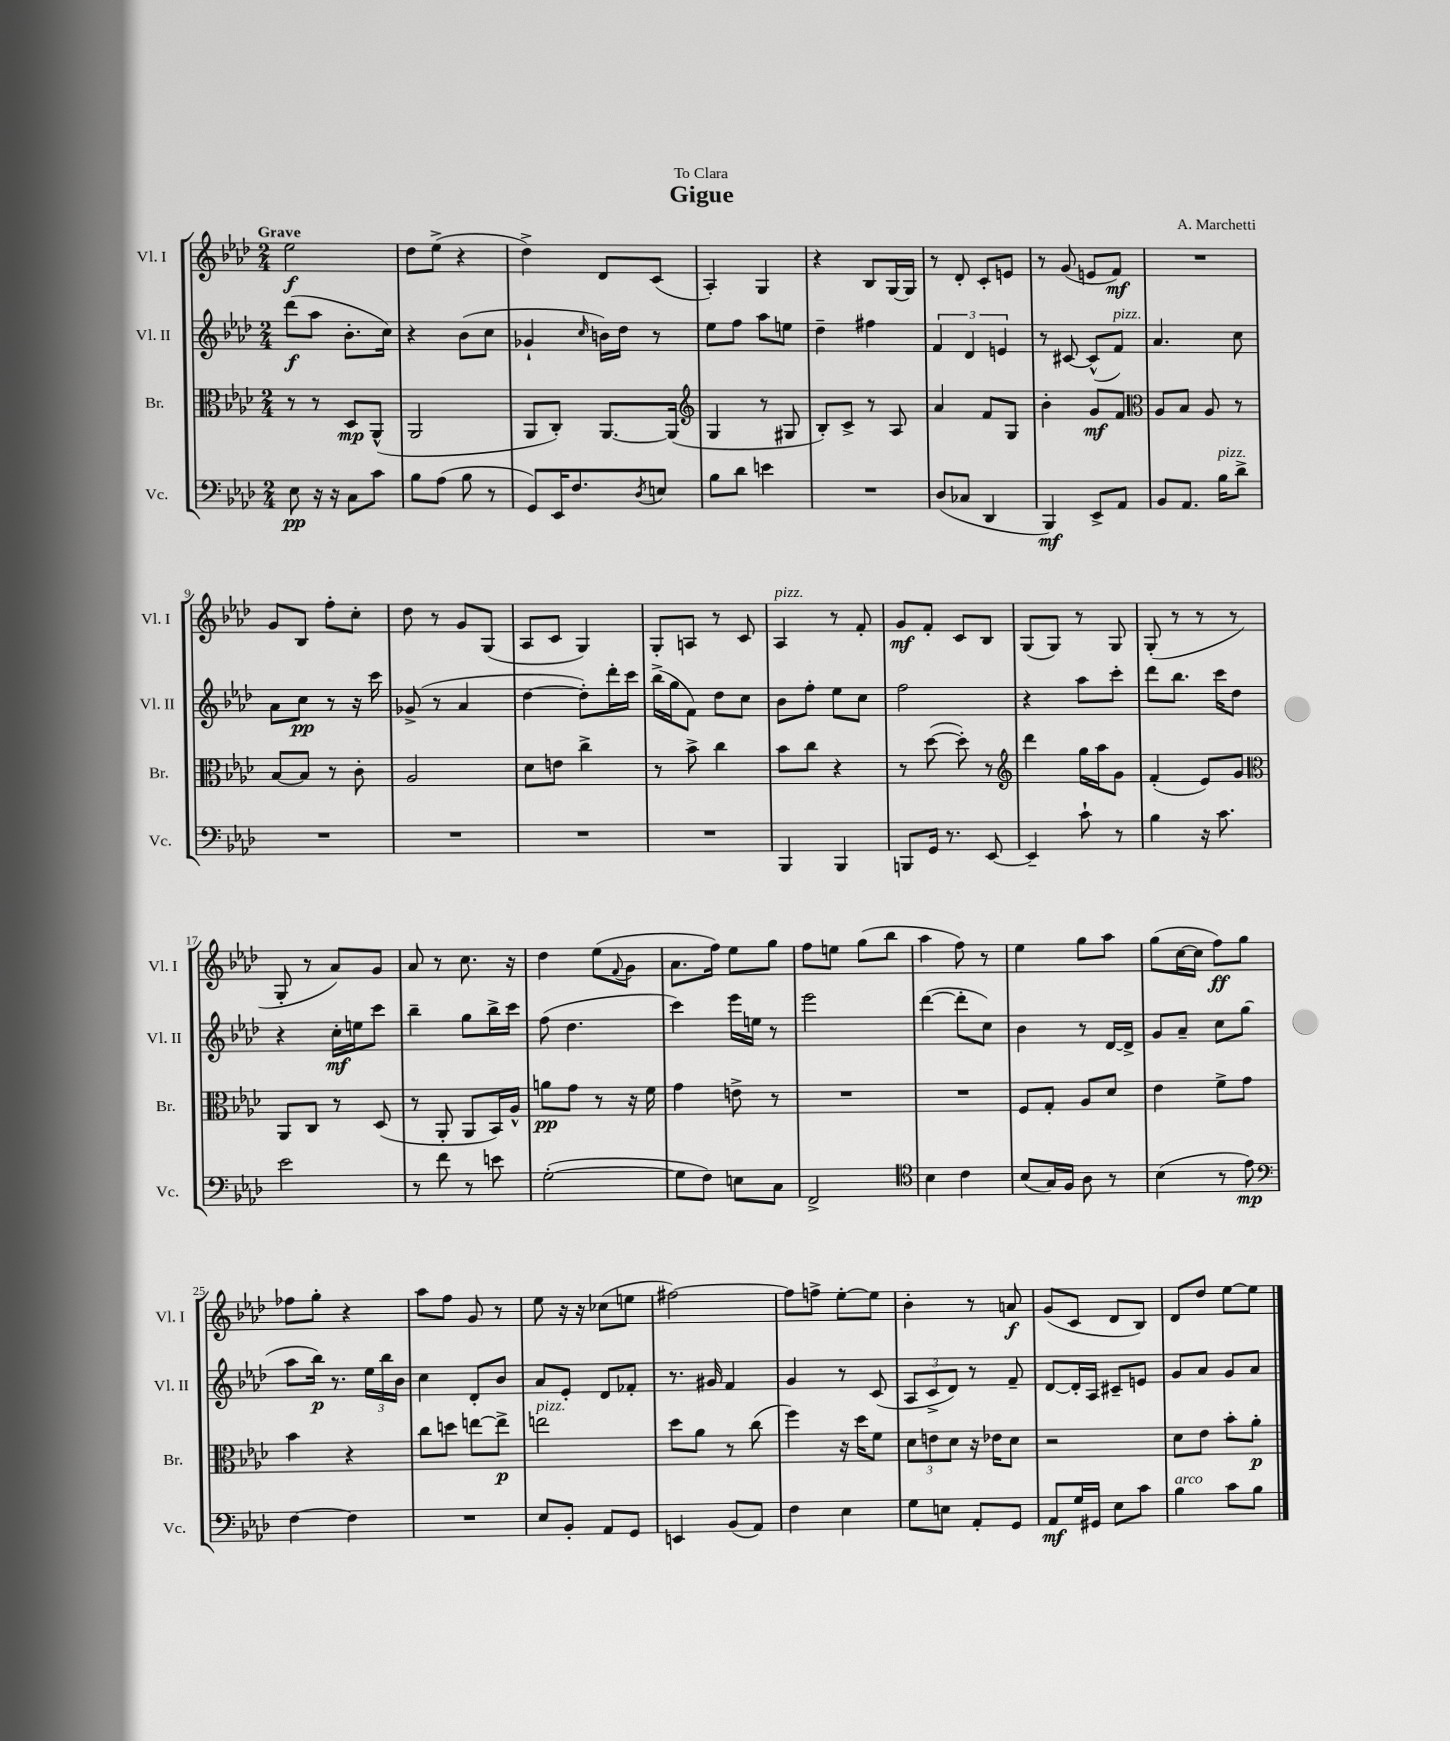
\header { title = "Gigue" composer = "A. Marchetti" dedication = "To Clara" }
<<
\new StaffGroup <<
\new Staff = "s0" \with { instrumentName = "Vl. I" shortInstrumentName = "Vl. I" } {
    \clef treble \key aes \major \numericTimeSignature \time 2/4 \tempo "Grave"
    ees''2\f |
    des''8 ees''8->( r4 |
    des''4->) des'8 c'8( |
    aes4-.) g4 |
    r4 bes8 g16~ g16 |
    r8 des'8-. c'8-. e'8 |
    r8 g'8( e'8 f'8\mf) |
    R2 |
    g'8 bes8 f''8-. c''8-. |
    des''8 r8 g'8 g8( |
    aes8 c'8 g4) |
    g8-. a8 r8 c'8 |
    aes4^\markup { \italic "pizz." } r8 f'8-. |
    g'8\mf f'8-. c'8 bes8 |
    g8( g8) r8 g8 |
    g8-.( r8 r8 r8 |
    g8-. r8 aes'8) g'8 |
    aes'8 r8 c''8. r16 |
    des''4 ees''8( \appoggiatura { f'8 } g'8 |
    aes'8. f''16) ees''8 g''8 |
    f''8 e''8 g''8( bes''8 |
    aes''4 f''8) r8 |
    ees''4 g''8 aes''8 |
    g''8( c''16~ c''16 f''8\ff) g''8 |
    fes''8 g''8-. r4 |
    aes''8 f''8 g'8 r8 |
    ees''8 r16 r16 ces''8( e''8 |
    fis''2~) |
    fis''8 f''8-> ees''8~-. ees''8 |
    bes'4-. r8 a'8\f |
    g'8( c'8 des'8 bes8) |
    des'8 des''8 ees''8~ ees''8 \bar "|." |
}
\new Staff = "s1" \with { instrumentName = "Vl. II" shortInstrumentName = "Vl. II" } {
    \clef treble \key aes \major \numericTimeSignature \time 2/4
    des'''8\f( aes''8 bes'8.-. c''16) |
    r4 bes'8( c''8 |
    ges'4-! \grace { c''16 } b'16) des''16 r8 |
    ees''8 f''8 aes''8 e''8 |
    des''4-- fis''4 |
    \tuplet 3/2 { f'4 des'4 e'4 } |
    r8 cis'8~ cis'8-^( f'8^\markup { \italic "pizz." }) |
    aes'4. c''8 |
    aes'8 c''8\pp r8 r16 c'''16 |
    ges'8->( r8 aes'4 |
    des''4~ des''8-.) des'''16-. c'''16 |
    bes''16->( g''16 f'8) des''8 c''8 |
    bes'8 f''8-. ees''8 c''8 |
    f''2 |
    r4 aes''8 c'''8-. |
    des'''8 bes''8. c'''16 des''8 |
    r4 c''16-.\mf e''16 c'''8 |
    bes''4-- g''8 bes''16-> c'''16 |
    f''8( des''4. |
    c'''4) ees'''16 e''16 r8 |
    ees'''2 |
    des'''4~( des'''8-. c''8) |
    bes'4 r8 des'16~ des'16-> |
    g'8 aes'8-- c''8 g''8( |
    aes''8 bes''16\p) r8. \tuplet 3/2 { ees''16 bes''16 bes'16 } |
    c''4 des'8-. bes'8 |
    aes'8 ees'8-. des'8 fes'8-. |
    r8. gis'16 f'4 |
    g'4 r8 c'8( |
    \tuplet 3/2 { aes8 c'8-> des'8) } r8 f'8-- |
    des'8~ des'16-. aes16 cis'8-- e'8 |
    g'8 aes'8 g'8 aes'8 \bar "|." |
}
\new Staff = "s2" \with { instrumentName = "Br." shortInstrumentName = "Br." } {
    \clef alto \key aes \major \numericTimeSignature \time 2/4
    r8 r8 des8\mp aes,8-^( |
    aes,2 |
    aes,8 c8-.) aes,8.~ aes,16( |
    \clef treble g4 r8 gis8 |
    bes8-.) c'8-> r8 aes8 |
    aes'4 f'8 g8 |
    bes'4-. g'8\mf f'8 |
    \clef alto aes8 bes8 aes8 r8 |
    bes8~ bes8 r8 c'8-. |
    aes2 |
    des'8 e'8 c''4-> |
    r8 bes'8-> c''4 |
    bes'8 c''8 r4 |
    r8 des''8~( des''8-.) r8 |
    \clef treble des'''4 g''16 aes''16 g'8 |
    f'4-.( ees'8) g'8 |
    \clef alto aes,8 c8 r8 des8( |
    r8 aes,8-. aes,8 bes,16) aes16-^ |
    a'8\pp g'8 r8 r16 f'16 |
    g'4 e'8-> r8 |
    R2 |
    R2 |
    f8 g8-. aes8 des'8 |
    ees'4 f'8-> g'8 |
    bes'4 r4 |
    c''8 d''8 e''8~ e''8->\p |
    e''2^\markup { \italic "pizz." } |
    des''8 aes'8 r8 c''8( |
    f''4) r16 des''16 f'8 |
    \tuplet 3/2 { des'8 e'8 des'8 } r16 ees'16 des'8 |
    r2 |
    des'8 ees'8 bes'8-. aes'8-.\p \bar "|." |
}
\new Staff = "s3" \with { instrumentName = "Vc." shortInstrumentName = "Vc." } {
    \clef bass \key aes \major \numericTimeSignature \time 2/4
    ees8\pp r16 r16 c8 c'8 |
    bes8 aes8( bes8 r8 |
    g,8) ees,16 f8. \acciaccatura { des8 } e8 |
    bes8 des'8 e'4 |
    R2 |
    des8( ces8 des,4 |
    bes,,4\mf) ees,8-> aes,8 |
    bes,8 aes,8. bes16^\markup { \italic "pizz." } des'8-> |
    R2 |
    R2 |
    R2 |
    R2 |
    bes,,4 bes,,4 |
    b,,8 g,16 r8. ees,8~ |
    ees,4-- c'8-! r8 |
    bes4 r16 c'8. |
    ees'2 |
    r8 f'8 r8 e'8 |
    g2~-.( |
    g8 f8) e8 c8 |
    f,2-> |
    \clef tenor bes4 c'4 |
    bes8( g16) f16 aes8 r8 |
    bes4( r8 ees'8\mp) |
    \clef bass f4~ f4 |
    R2 |
    ees8 bes,8-. aes,8 g,8 |
    e,4 bes,8( aes,8) |
    f4 ees4 |
    g8 e8 aes,8-. g,8 |
    aes,8\mf g16 gis,16 ees8 c'8 |
    bes4^\markup { \italic "arco" } c'8 bes8 \bar "|." |
}
>>
>>
